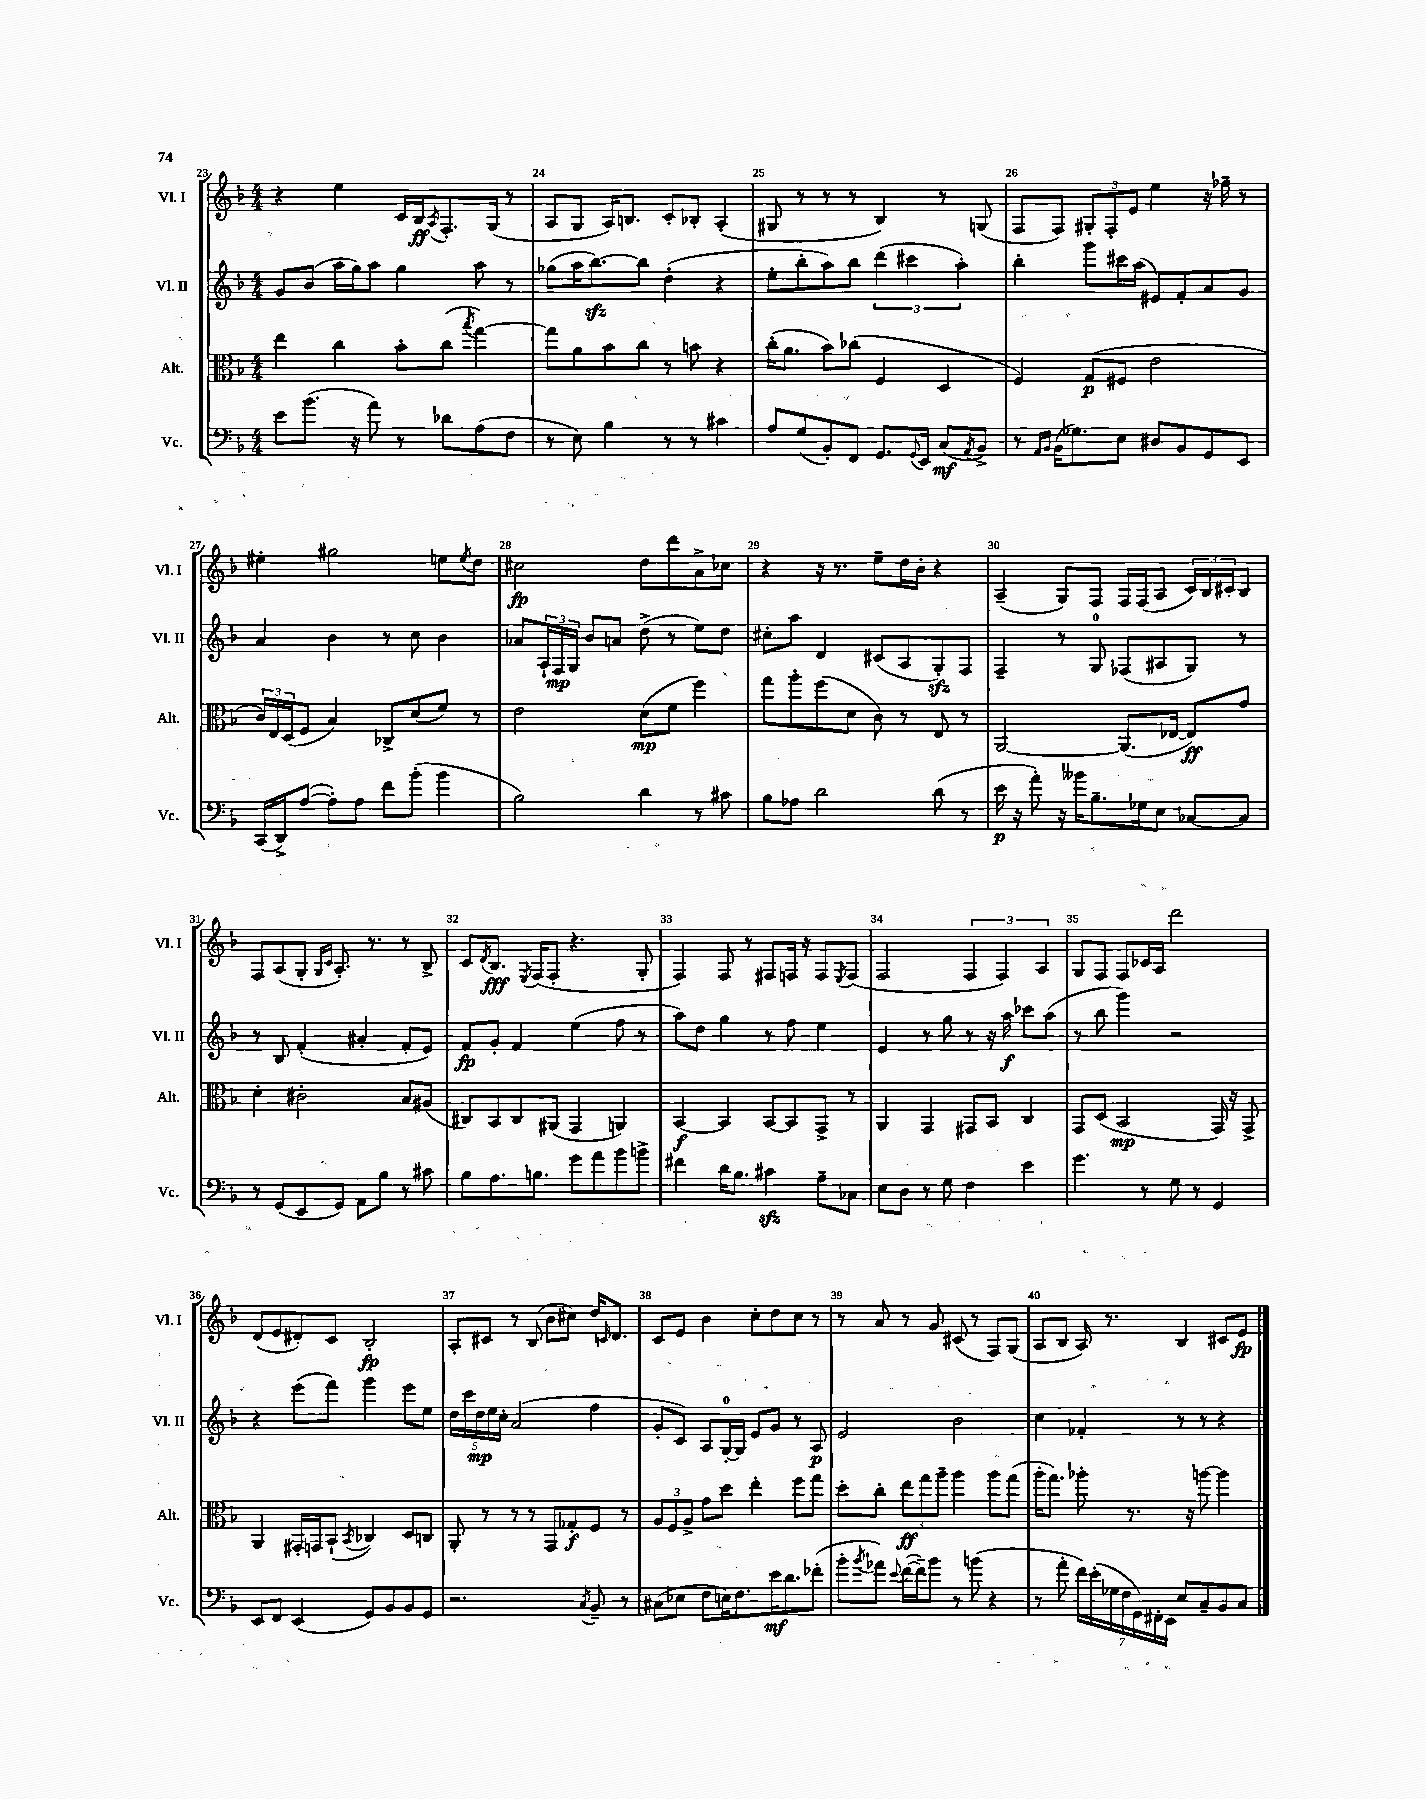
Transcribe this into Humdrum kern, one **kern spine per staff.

**kern	**dynam	**kern	**dynam	**kern	**dynam	**kern	**dynam
*part4	*part4	*part3	*part3	*part2	*part2	*part1	*part1
*staff4	*staff4	*staff3	*staff3	*staff2	*staff2	*staff1	*staff1
*I"Vc.	*	*I"Alt.	*	*I"Vl. II	*	*I"Vl. I	*
*I'Vc.	*	*I'Alt.	*	*I'Vl. II	*	*I'Vl. I	*
*clefF4	*	*clefC3	*	*clefG2	*	*clefG2	*
*k[b-]	*	*k[b-]	*	*k[b-]	*	*k[b-]	*
*M4/4	*	*M4/4	*	*M4/4	*	*M4/4	*
=23	=23	=23	=23	=23	=23	=23	=23
8e\L	.	4ee\	.	8g/L	.	4r	.
(8.b-\J	.	.	.	(8b-/J	.	.	.
.	.	4cc\	.	16aa\LL	.	4ee\	.
16r	.	.	.	16gg\J)	.	.	.
8a\)	.	.	.	8aa\J	.	.	.
8r	.	8b-'\L	.	4gg\	.	16c/LL	.
.	.	.	.	.	.	16B-/J	ff
.	.	.	.	.	.	8qA/	.
8d-X\L	.	(8cc\J	.	.	.	8.F'/	.
.	.	8qbb-/	.	.	.	.	.
(8A\	.	[4gg\)	.	8aa\	.	.	.
.	.	.	.	.	.	(16G/Jk	.
8F\J	.	.	.	8r	.	8r	.
=24	=24	=24	=24	=24	=24	=24	=24
8r	.	8gg\L]	.	(8gg-X\L	.	8A/L	.
8E\)	.	8a\	.	16aa\K	.	8G/J	.
.	.	.	.	[8.bb-zz\)	.	.	.
4B-\	.	8b-\	.	.	.	16A/KL)	.
.	.	.	.	.	.	8.Bn/J	.
.	.	8cc\J	.	8bb-\J]	.	.	.
8r	.	8r	.	(4dd'\	.	8c'/L	.
8r	.	8bn\	.	.	.	8B-X'/J	.
4c#X\	.	4r	.	4r	.	(4A'/	.
=25	=25	=25	=25	=25	=25	=25	=25
8A/L	.	(16cc'\KL	.	8ee'\L	.	8G#X/	.
.	.	8.a\J	.	.	.	.	.
(8G/	.	.	.	8bb-'\	.	8r	.
8BB-'/)	.	8b-\L)	.	8aa\)	.	8r	.
8FF/J	.	(8cc-X\J	.	8bb-\J	.	8r	.
8.GG/L	.	4F/	.	(6ddd\	.	4B-/)	.
.	.	.	.	6ccc#X\	.	.	.
8qqGG/	.	.	.	.	.	.	.
16EE/Jk	.	.	.	.	.	.	.
(8C/L	mf	4D/	.	.	.	8r	.
.	.	.	.	6aa'\)	.	.	.
8qAA/	.	.	.	.	.	.	.
8BB-^/J)	.	.	.	.	.	(8Gn/	.
=26	=26	=26	=26	=26	=26	=26	=26
8r	.	4F/)	.	4bb-'\	.	8F/L	.
16qqAA/LL	.	.	.	.	.	.	.
16qqBB-/JJ	.	.	.	.	.	.	.
(16BB-\KL	.	.	.	.	.	8F/J)	.
8.G-X\)	.	.	.	.	.	.	.
.	.	(8G/L	p	8ggg\L	.	12G#X'/L	.
.	.	.	.	.	.	12F'/	.
8E\J	.	8F#X/J	.	16ccc#X\L	.	.	.
.	.	.	.	.	.	12e/J	.
.	.	.	.	(16aa\JJ	.	.	.
8D#X/L	.	2e\	.	8e#X/L)	.	4ee\	.
8BB-/	.	.	.	8f'/	.	.	.
8GG/	.	.	.	8a/	.	16r	.
.	.	.	.	.	.	16ff-X~\	.
8EE/J	.	.	.	8g/J	.	8r	.
!!LO:LB:g=z
=27	=27	=27	=27	=27	=27	=27	=27
(16CC/LL	.	24c/LL)	.	4a/	.	4ee#X'\	.
.	.	24E/	.	.	.	.	.
16DD^/J)	.	.	.	.	.	.	.
.	.	(24D/J	.	.	.	.	.
([8A/J	.	8F/J	.	.	.	.	.
8A'\L])	.	4B-/)	.	4b-\	.	2gg#X\	.
8A\J	.	.	.	.	.	.	.
8f\L	.	8C-X^/L	.	8r	.	.	.
(8b-'\J	.	(8d/	.	8cc\	.	.	.
4b-\	.	8f/J)	.	4b-\	.	8een\L	.
.	.	.	.	.	.	8qee/	.
.	.	8r	.	.	.	8dd\J	.
=28	=28	=28	=28	=28	=28	=28	=28
2B-\)	.	2e\	.	8a-X/L	.	2cc#X\	fp
.	.	.	.	24A`/L	.	.	.
.	.	.	.	24F/	mp	.	.
.	.	.	.	24G/JJ	.	.	.
.	.	.	.	8b-/L	.	.	.
.	.	.	.	8an/J	.	.	.
4d\	.	(8d\L	mp	(8dd^\	.	8dd\L	.
.	.	8f\J	.	8r	.	8ddd\	.
8r	.	4ff\)	.	8ee\L)	.	8a^\	.
8c#X\	.	.	.	8dd\J	.	8cc-X\J	.
=29	=29	=29	=29	=29	=29	=29	=29
8B-\L	.	8gg\L	.	8cc#X'\L	.	4r	.
8A-X\J	.	8aa'\	.	8aa\J	.	.	.
2d\	.	(8ff\	.	4d/	.	16r	.
.	.	.	.	.	.	8.r	.
.	.	8d\J	.	.	.	.	.
.	.	8c\)	.	(8c#X/L	.	8ee~\L	.
.	.	8r	.	8A/	.	16dd\L	.
.	.	.	.	.	.	16b-'\JJ	.
(8d\	.	8E/	.	8Gzz'/)	.	4r	.
8r	.	8r	.	8F/J	.	.	.
=30	=30	=30	=30	=30	=30	=30	=30
16e\	p	[2AA/	.	4F~/	.	(4A~/	.
16r	.	.	.	.	.	.	.
8a'\)	.	.	.	.	.	.	.
16r	.	.	.	8r	.	8G/L)	.
16b--X\KL	.	.	.	.	.	.	.
8.B-~\	.	.	.	8G/	.	8F/J	.
.	.	(8.AA/L]	.	(8F-X/L	.	16F/LL	.
16G-X\k	.	.	.	.	.	(16F/J	.
8E\J	.	.	.	8A#X/	.	8A/J	.
.	.	[16E-X/Jk	.	.	.	.	.
[8C-X/L	.	8E-/L])	ff	8G/J)	.	24c/LL)	.
.	.	.	.	.	.	24B-/	.
.	.	.	.	.	.	24c#X'/J	.
8C-/J]	.	8g/J	.	8r	.	8B-/J	.
!!LO:LB:g=z
=31	=31	=31	=31	=31	=31	=31	=31
8r	.	4d'\	.	8r	.	8F/L	.
(8GG/L	.	.	.	8B-/	.	(8A/	.
8EE/	.	2c#X'\	.	(4f'/	.	8G'/J	.
.	.	.	.	.	.	16qqG/LL	.
.	.	.	.	.	.	16qqc/JJ	.
8GG/J)	.	.	.	.	.	8.A'/)	.
8AA\L	.	.	.	4a#X'/	.	.	.
.	.	.	.	.	.	8.r	.
8B-\J	.	.	.	.	.	.	.
8r	.	8B-/L	.	8f'/L	.	8r	.
8c#X\	.	(8A#X/J	.	8e/J)	.	8B-^/	.
=32	=32	=32	=32	=32	=32	=32	=32
8B-\L	.	8C#X/L)	.	8f/L	fp	8c/L	.
.	.	.	.	.	.	8qd/	.
8.A\	.	8BB-/	.	8g'/J	.	8.B-/J	fff
.	.	8C#/	.	4f/	.	.	.
.	.	.	.	.	.	8qE/	.
8.Bn\J	.	.	.	.	.	(16F/KL	.
.	.	(8AA#X/J	.	.	.	8F'/J	.
8g\L	.	4GG/	.	(4ee\	.	4.r	.
8a\	.	.	.	.	.	.	.
8b-\	.	4AAn/)	.	8ff\	.	.	.
8bn^\J	.	.	.	8r	.	8G'/	.
=33	=33	=33	=33	=33	=33	=33	=33
4f#X\	.	[4BB-/	f	8aa\L)	.	4F/)	.
.	.	.	.	8dd\J	.	.	.
16d\KL	.	4BB-/]	.	4gg\	.	8F/	.
8.B-\J	.	.	.	.	.	.	.
.	.	.	.	.	.	8r	.
4c#Xzz\	.	[8BB-/L	.	8r	.	8F#X/L	.
.	.	8BB-/]	.	8ff\	.	16Fn/Jk	.
.	.	.	.	.	.	16r	.
8A~\L	.	8GG^/J	.	4ee\	.	8F/L	.
.	.	.	.	.	.	8qE/	.
8C-X\J	.	8r	.	.	.	(8F/J	.
=34	=34	=34	=34	=34	=34	=34	=34
8E\L	.	4AA/	.	4e/	.	2F/	.
8D\J	.	.	.	.	.	.	.
8r	.	4GG/	.	8r	.	.	.
8G\	.	.	.	8gg\	.	.	.
4F\	.	8GG#X/L	.	8r	.	6F/	.
.	.	8BB-/J	.	16r	.	.	.
.	.	.	.	.	.	6F/)	.
.	.	.	.	16aa\	f	.	.
4e\	.	4C/	.	8ccc-X\L	.	.	.
.	.	.	.	.	.	6A/	.
.	.	.	.	(8aa\J	.	.	.
=35	=35	=35	=35	=35	=35	=35	=35
4.g\	.	8GG/L	.	8r	.	8G/L	.
.	.	(8D/J	.	8bb-\	.	8F/J	.
.	.	2BB-/	mp	4ggg\)	.	8F/L	.
8r	.	.	.	.	.	16c-X/L	.
.	.	.	.	.	.	16A/JJ	.
8G\	.	.	.	2r	.	2ddd\	.
8r	.	.	.	.	.	.	.
4GG/	.	16GG/)	.	.	.	.	.
.	.	16r	.	.	.	.	.
.	.	8GG^/	.	.	.	.	.
!!LO:LB:g=z
=36	=36	=36	=36	=36	=36	=36	=36
8EE/L	.	4AA/	.	4r	.	(8d/L	.
8FF/J	.	.	.	.	.	8e/	.
(4EE/	.	16GG#X'/LL	.	(8eee\L	.	8d#X'/)	.
.	.	16GGn/J	.	.	.	.	.
.	.	(8BB-`/J	.	8fff\J)	.	8c/J	.
.	.	8qBB-/	.	.	.	.	.
8GG/L)	.	4C-X/)	.	4ggg\	.	2B-'/	fp
8BB-/	.	.	.	.	.	.	.
8BB-/	.	8D/L	.	8eee\L	.	.	.
8GG/J	.	8Cn/J	.	8ee\J	.	.	.
=37	=37	=37	=37	=37	=37	=37	=37
2.r	.	8AA'/	.	20dd\LL	.	8A'/L	.
.	.	.	.	20ccc\	.	.	.
.	.	.	.	20dd\	mp	.	.
.	.	8r	.	.	.	8c#X/J	.
.	.	.	.	20ee\	.	.	.
.	.	.	.	20cc'\JJ	.	.	.
.	.	8r	.	(2a/	.	8r	.
.	.	8r	.	.	.	(8B-/	.
.	.	8GG/L	.	.	.	8b-\L	.
.	.	8G-X'/	f	.	.	8cc#X\J)	.
8qC/	.	.	.	.	.	.	.
8BB-~/	.	8F/J	.	4ff\	.	16dd/KL	.
.	.	.	.	.	.	16qqcn/	.
.	.	.	.	.	.	8.d/J	.
8r	.	8r	.	.	.	.	.
=38	=38	=38	=38	=38	=38	=38	=38
(8C#X\L	.	12A/L	.	8g'/L	.	8c/L	.
.	.	12F/	.	.	.	.	.
8E-X\J	.	.	.	8c/J)	.	8e/J	.
.	.	12A^/J	.	.	.	.	.
8F\L	.	8g\L	.	8A/L	.	4b-\	.
16En\K)	.	8dd\J	.	[16G'/L	.	.	.
8.F\	.	.	.	16G/JJ]	.	.	.
.	.	4ee'\	.	8e/L	.	8cc'\L	.
16e\K	mf	.	.	8g/J	.	8dd\	.
8.d\	.	.	.	.	.	.	.
.	.	8ff\L	.	8r	.	8cc\J	.
(8f-X'\J	.	8gg\J	.	8A/	p	8r	.
=39	=39	=39	=39	=39	=39	=39	=39
8b-'\L	.	8dd'\L	.	2e/	.	8r	.
8qb-/	.	.	.	.	.	.	.
8a-X\J)	.	8cc'\J	.	.	.	8a/	.
8qqe/	.	.	.	.	.	.	.
([16f\LL	.	12ee\L	ff	.	.	8r	.
16f~\J])	.	.	.	.	.	.	.
.	.	12gg\	.	.	.	.	.
8b-\J	.	.	.	.	.	8g/	.
.	.	12aa~\J	.	.	.	.	.
8r	.	4aa\	.	2b-\	.	(8c#X/	.
(8bn\	.	.	.	.	.	8r	.
4r	.	8aa\L	.	.	.	8F/L)	.
.	.	(8gg\J	.	.	.	(8G/J	.
=40	=40	=40	=40	=40	=40	=40	=40
8r	.	16aa'\KL	.	4cc\	.	8A/L	.
.	.	8.gg\J)	.	.	.	.	.
8a'\	.	.	.	.	.	8B-/J	.
28f\LL)	.	8aa-X'\	.	4f-X'/	.	16A/)	.
(28e'\	.	.	.	.	.	.	.
.	.	.	.	.	.	8.r	.
28G-X\	.	.	.	.	.	.	.
28F\	.	.	.	.	.	.	.
.	.	8.r	.	.	.	.	.
28GG\)	.	.	.	.	.	.	.
28FF#X'\	.	.	.	.	.	.	.
28EE\JJ	.	.	.	.	.	.	.
8E/L	.	.	.	8r	.	4B-/	.
.	.	16r	.	.	.	.	.
8C~/	.	[8aan\	.	8r	.	.	.
8BB-/	.	4aa\]	.	4r	.	8c#X/L	.
8C/J	.	.	.	.	.	8e/J	fp
==	==	==	==	==	==	==	==
*-	*-	*-	*-	*-	*-	*-	*-
